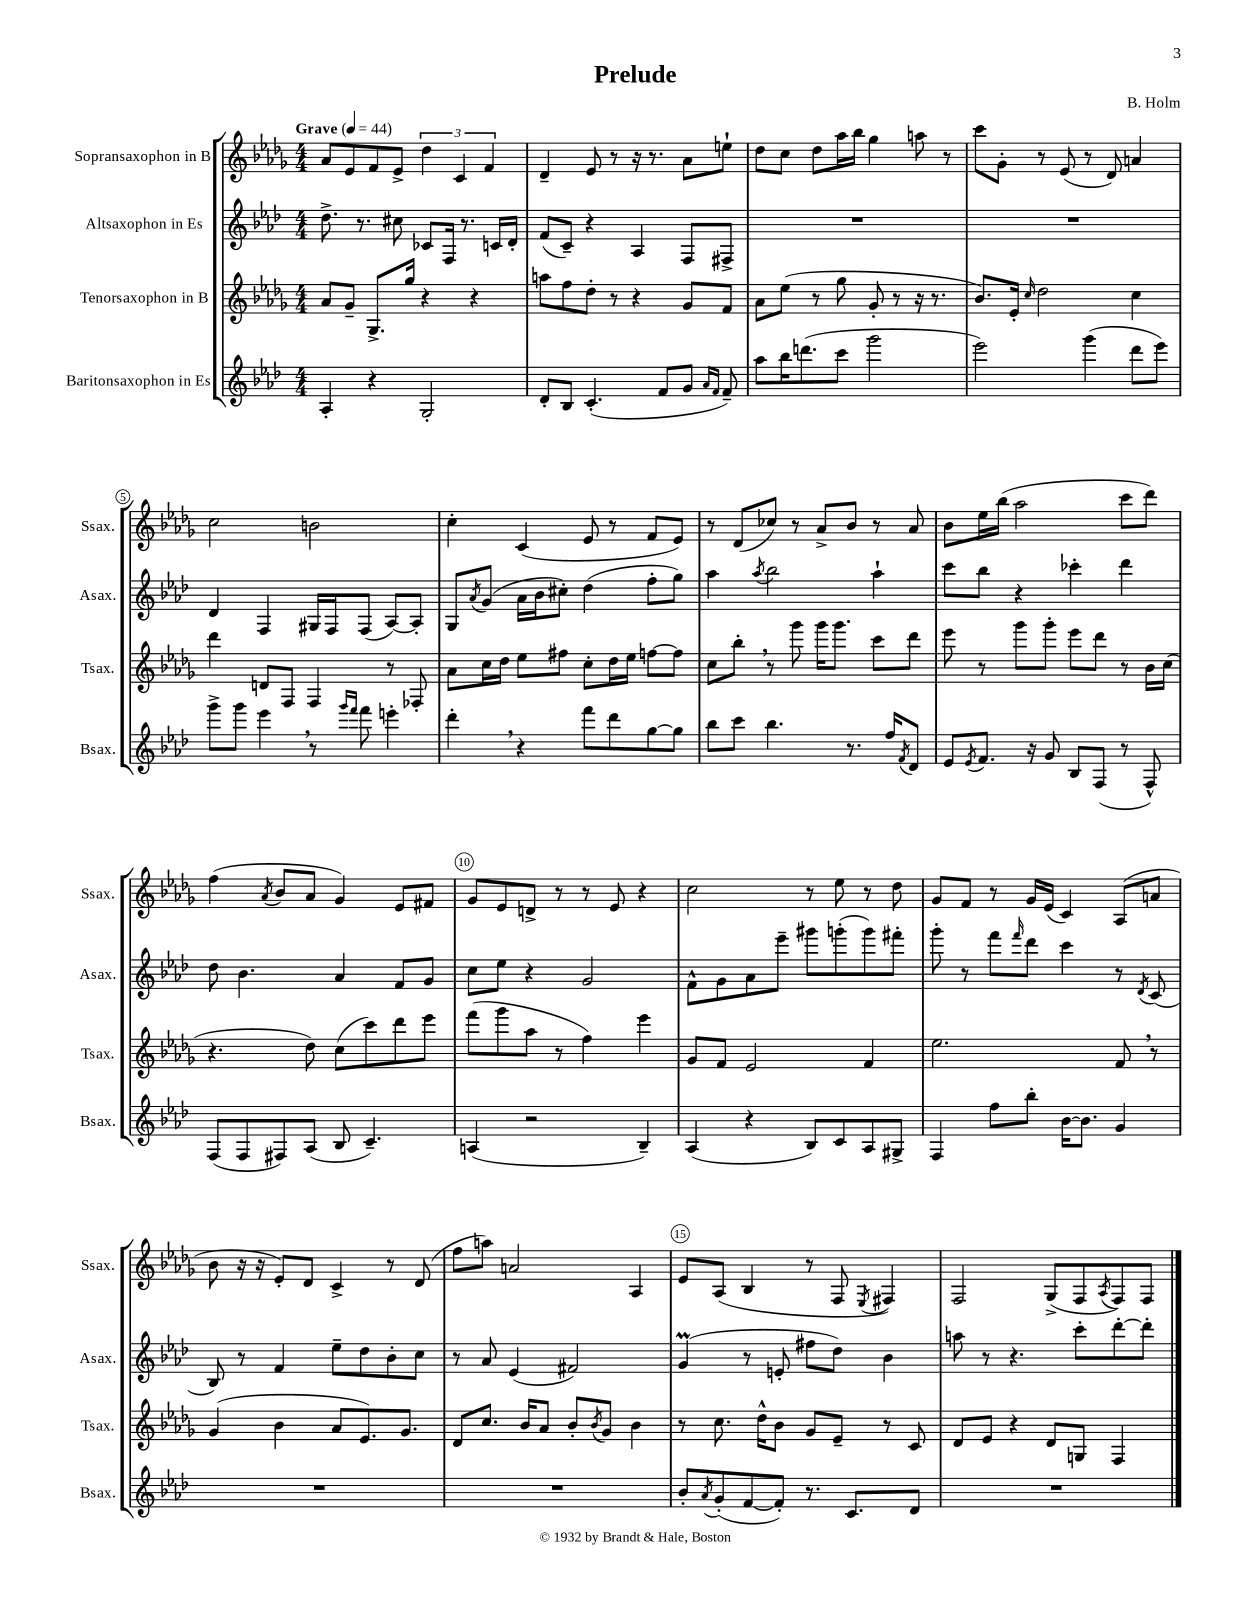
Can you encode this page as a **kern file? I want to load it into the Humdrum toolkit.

**kern	**kern	**kern	**kern
*staff4	*staff3	*staff2	*staff1
*clefG2	*clefG2	*clefG2	*clefG2
*k[b-e-a-d-]	*k[b-e-a-d-g-]	*k[b-e-a-d-]	*k[b-e-a-d-g-]
*M4/4	*M4/4	*M4/4	*M4/4
*MM44	*MM44	*MM44	*MM44
4A-'/	8a-/L	8.dd-^\	8a-/L
.	8g-~/J	.	8e-/
.	.	8.r	.
4r	8.G-^/L	.	8f/
.	.	8cc#\	8e-^/J
.	16gg-/Jk	.	.
2G'/	4r	8c-/L	6dd-\
.	.	16F/Jk	.
.	.	.	6c/
.	.	8.r	.
.	4r	.	.
.	.	.	6f/
.	.	16c/LL	.
.	.	16d-'/JJ	.
=	=	=	=
8d-'/L	8aa\L	(8f/L	4d-~/
8B-/J	8ff\	8c~/J)	.
(4.c'/	8dd-'\J	4r	8e-/
.	8r	.	8r
.	4r	4A-/	16r
.	.	.	8.r
8f/L	.	.	.
8g/J	8g-/L	8F/L	8a-\L
16qqa-/LL	.	.	.
16qqf/JJ	.	.	.
8f~/)	8f/J	8F#^/J	8ee`\J
=	=	=	=
8aa-\L	8a-\L	1r	8dd-\L
16bb-\K	(8ee-\J	.	8cc\J
(8.ddd\	.	.	.
.	8r	.	8dd-\L
8ccc\J	8gg-\	.	16aa-\L
.	.	.	16bb-\JJ
2ggg\	8g-'/	.	4gg-\
.	8r	.	.
.	16r	.	8aa\
.	8.r	.	.
.	.	.	8r
=	=	=	=
2eee-\)	8.b-/L)	1r	8ccc\L
.	.	.	8g-'\J
.	16e-'/Jk	.	.
.	16qqcc/	.	.
.	2dd-\	.	8r
.	.	.	(8e-/
(4ggg\	.	.	8r
.	.	.	8d-/)
8ddd-\L	4cc\	.	4a/
8eee-\J)	.	.	.
=	=	=	=
8ggg^\L	4ddd-\	4d-/	2cc\
8ggg\J	.	.	.
4eee-\	8d/L	4F/	.
.	8F/J	.	.
8r	4F/	16G#/LL	2b\
.	.	16F/J	.
16qqggg/LL	.	.	.
16qqfff/JJ	.	.	.
8fff\	.	(8F/J	.
4eee'\	8r	[8A-/L)	.
.	8F-'/	8A-'/]J	.
=	=	=	=
4ddd-'\	8a-\L	8G/L	4cc'\
.	.	8qa-/	.
.	16cc\L	(8g/J	.
.	16dd-\JJ	.	.
4r	8ee-\L	16a-\LL	(4c/
.	.	16b-\J	.
.	8ff#\J	8cc#'\J)	.
8fff\L	8cc'\L	(4dd-\	8e-/
8ddd-\	16dd-\L	.	8r
.	16ee-\JJ	.	.
[8gg\	[8ff\L	8ff'\L	8f/L
8gg\]J	8ff\]J	8gg\J)	8e-/J)
=	=	=	=
8bb-\L	8cc\L	4aa-\	8r
8ccc\J	8bb-'\J	.	(8d-/L
.	.	8qaa-/	.
4.bb-\	8r	2bb-\	8cc-/J)
.	8ggg-\	.	8r
.	16ggg-\LK	.	8a-^/L
.	8.ggg-\J	.	.
8.r	.	.	8b-/J
.	8ccc\L	4aa-`\	8r
16ff/LK	.	.	.
8qf/	.	.	.
8d-/J	8ddd-\J	.	8a-/
=	=	=	=
8e-/L	8eee-\	8ccc\L	8b-\L
8qe-/	.	.	.
8.f/J	8r	8bb-\J	16ee-\L
.	.	.	(16bb-\JJ
.	8ggg-\L	4r	2aa-\
16r	.	.	.
8g/	8ggg-'\J	.	.
8B-/L	8eee-\L	4ccc-'\	.
(8F/J	8ddd-\J	.	.
8r	8r	4ddd-\	8ccc\L
8F^^/)	16b-\LL	.	8ddd-\J)
.	(16cc\JJ	.	.
=	=	=	=
(8F/L	4.r	8dd-\	(4ff\
8F/	.	4.b-\	.
.	.	.	8qa-/
8F#/)	.	.	8b-/L
(8A-/J	8dd-\)	.	8a-/J
8B-/	(8cc\L	4a-/	4g-/)
4.c~/)	8ccc\)	.	.
.	8ddd-\	8f/L	8e-/L
.	8eee-\J	8g/J	8f#/J
=	=	=	=
(4A/	(8fff\L	8cc\L	8g-/L
.	8ggg-\	8ee-\J	8e-/
2r	8aa-\J	4r	8d^/J
.	8r	.	8r
.	4ff\)	2g/	8r
.	.	.	8e-/
4B-~/)	4eee-\	.	4r
=	=	=	=
(4A-/	8g-/L	8f^^\L	2cc\
.	8f/J	8g\	.
4r	2e-/	8a-\	.
.	.	8eee-~\J	.
8B-/L)	.	8ggg#\L	8r
8c/	.	(8ggg'\	8ee-\
8A-/	4f/	8ggg\)	8r
8G#^/J	.	8fff#'\J	8dd-\
=	=	=	=
4F/	2.ee-\	8ggg'\	8g-/L
.	.	8r	8f/J
8ff\L	.	8fff\L	8r
.	.	16qqfff/	.
8bb-'\J	.	8ddd-\J	16g-/LL
.	.	.	(16e-/JJ
[16b-\LK	.	4ccc\	4c/)
8.b-\]J	.	.	.
4g/	8f/	8r	(8A-/L
.	.	8qd-/	.
.	8r	(8c/	8a/J
=	=	=	=
1r	(4g-/	8B-/)	8b-\
.	.	8r	16r
.	.	.	16r
.	4b-\	4f/	8e-'/L)
.	.	.	8d-/J
.	8a-/L	8ee-~\L	4c^/
.	8.e-/)	8dd-\	.
.	.	8b-'\	8r
.	8.g-/J	.	.
.	.	8cc\J	(8d-/
=	=	=	=
1r	8d-/L	8r	8ff\L
.	8.cc/J	8a-/	8aa\J)
.	.	(4e-/	2a/
.	16b-/LK	.	.
.	8a-/J	.	.
.	8b-'/L	2f#/)	.
.	8qb-/	.	.
.	8g-/J	.	.
.	4b-\	.	4A-/
=	=	=	=
8b-'/L	8r	(4g/	8e-/L
8qa-/	.	.	.
(8g'/	8.cc\	.	(8A-/J
[8f/	.	8r	4B-/
.	16dd-^^\LK	.	.
8f'/]J)	8b-\J	8e'/	.
8.r	8g-/L	8ff#\L	8r
.	8e-~/J	8dd-\J)	8F/
8.c/L	.	.	.
.	.	.	8qE-/
.	8r	4b-\	4F#/)
8d-/J	8c/	.	.
=	=	=	=
1r	8d-/L	8aa\	2F/
.	8e-/J	8r	.
.	4r	4.r	.
.	8d-/L	.	(8G-^/L
.	8G/J	8ccc'\L	8F/
.	.	.	8qA-/
.	4F/	[8ddd-'\	8F/)
.	.	8ddd-'\]J	8F/J
==	==	==	==
*-	*-	*-	*-
